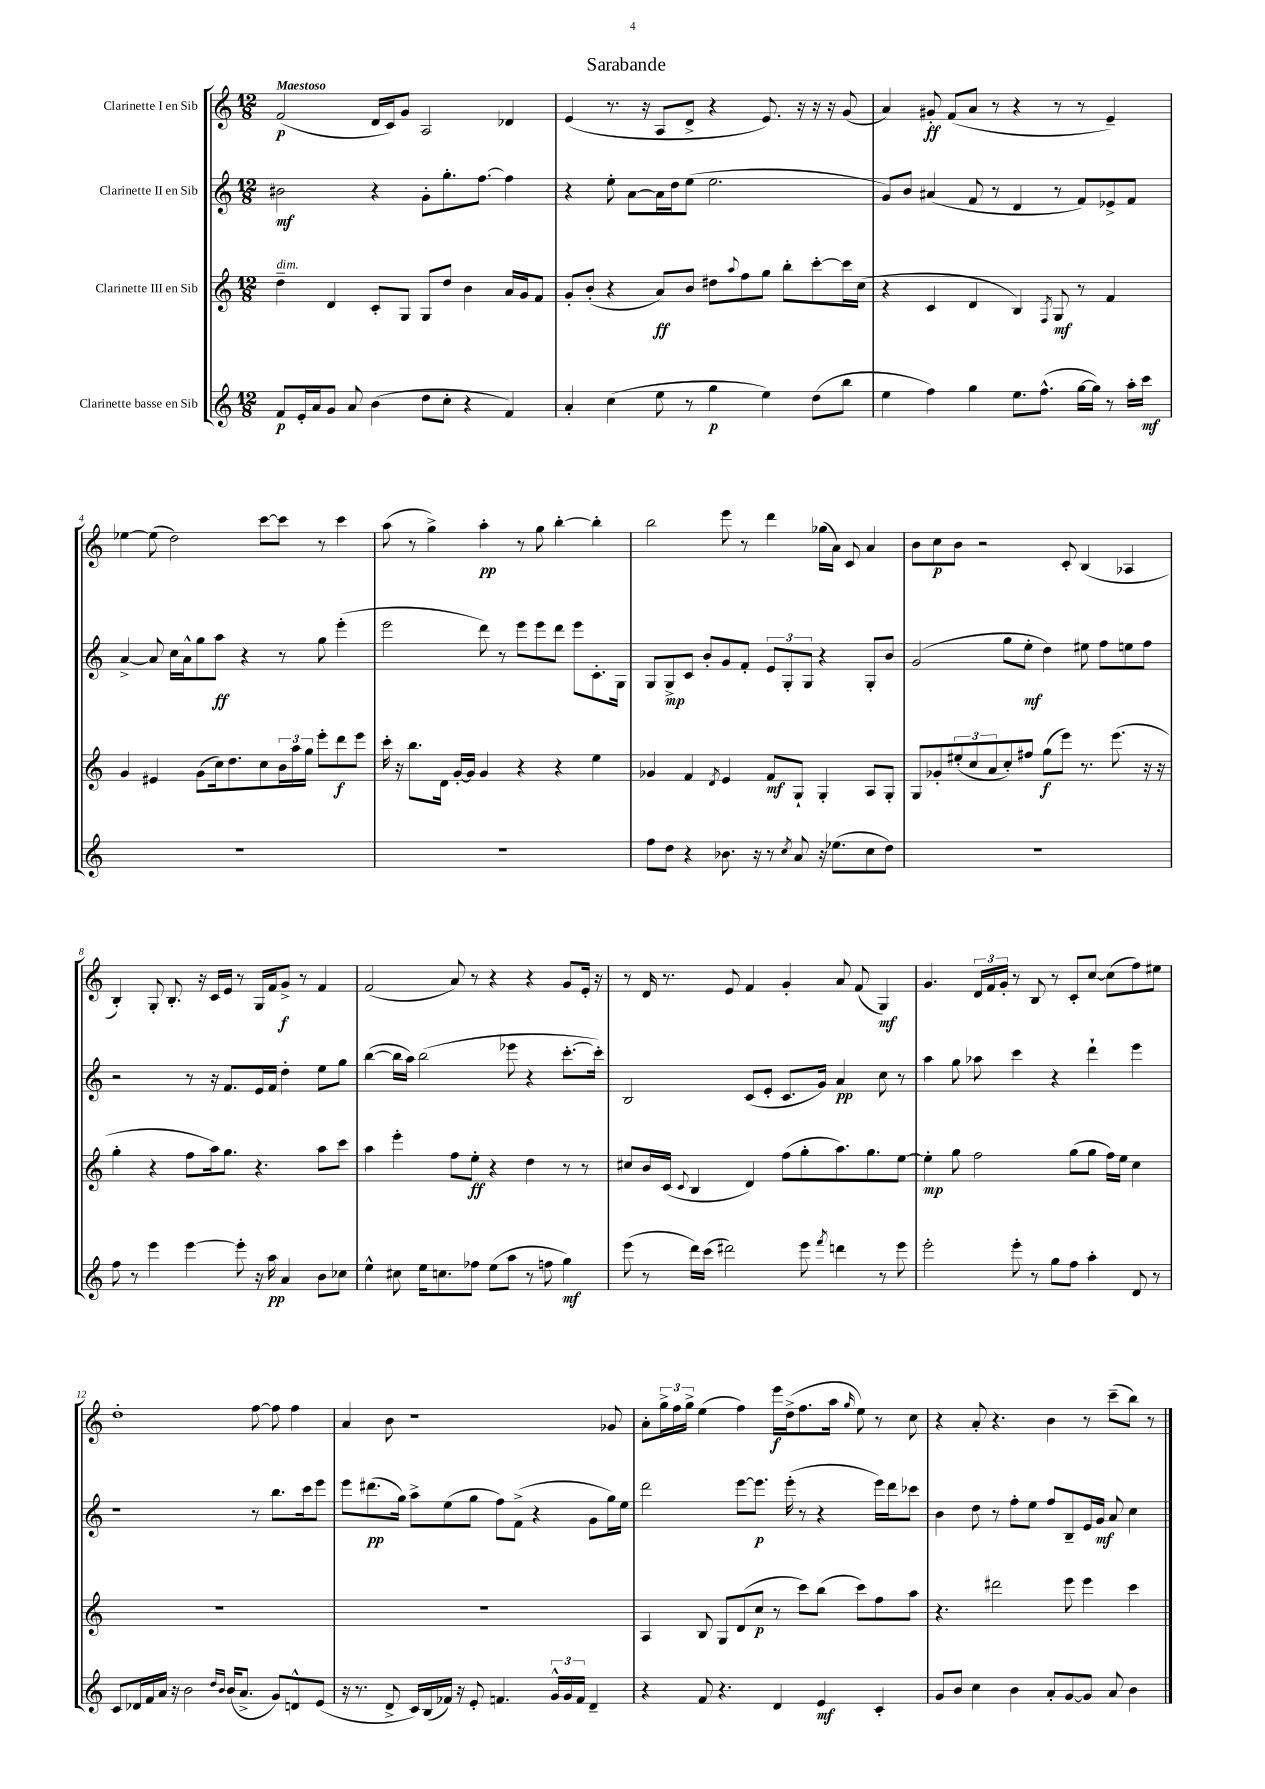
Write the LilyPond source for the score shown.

\header { title = "Sarabande" }
<<
\new StaffGroup <<
\new Staff = "s0" \with { instrumentName = "Clarinette I en Sib" } {
    \clef treble \key c \major \numericTimeSignature \time 12/8 \tempo "Maestoso"
    f'2\p( d'16 c'16) g'8 a2 des'4 |
    e'4( r8. r16 a8 d'8-> r4 e'8.) r16 r16 r16 g'8( |
    a'4) gis'8-.\ff f'8( a'8 r8 r4 r8 r8 e'4--) |
    ees''4~ ees''8( d''2) c'''8~ c'''8 r8 c'''4 |
    a''8( r8 g''4->) a''4-.\pp r8 g''8 b''4~-. b''4-. |
    b''2 e'''8 r8 d'''4 ges''16( a'16) c'8 a'4 |
    b'8 c''8\p b'8 r2 c'8-. b4( aes4 |
    b4-.) g8-. b8.-. r16 c'16 e'16 r8 g16 f'16 g'8->\f r8 f'4 |
    f'2( a'8) r8 r4 r4 g'8 e'16-. r16 |
    r8 d'16 r8. e'8 f'4 g'4-. a'8 f'8( g4\mf) |
    g'4. \tuplet 3/2 { d'16 f'16 g'16-. } r8 b8 r8 c'8-. c''8~ c''8( f''8) eis''8 |
    d''1-. f''8~ f''8 f''4 |
    a'4 b'8 r1 ges'8 |
    a'8-. \tuplet 3/2 { g''16-> f''16 g''16-> } e''4( f''4) e'''16\f d''16->( f''8. a''16 \grace { g''16 } e''8) r8 c''8 |
    r4 a'8-. r4. b'4 r8 c'''8--( b''8) r8 \bar "|." |
}
\new Staff = "s1" \with { instrumentName = "Clarinette II en Sib" } {
    \clef treble \key c \major \numericTimeSignature \time 12/8
    bis'2\mf r4 g'8-. g''8.-. f''8.~ f''4 |
    r4 e''8-. a'8~ a'16 d''16 e''8( e''2. |
    g'8) b'8 ais'4( f'8 r8 d'4 r8 f'8) ees'8-> f'8 |
    a'4~-> a'8 c''16 a'16-^ g''8 a''8\ff r4 r8 g''8 e'''4-.( |
    e'''2 d'''8) r8 e'''8 e'''8 d'''8 e'''8 c'8.-. g16 |
    g8 g8->\mp c'8 b'8-. g'8 f'8-. \tuplet 3/2 { e'8 g8-. g8 } r4 g8-. b'8 |
    g'2( g''8 e''8-.\mf d''4) eis''8 f''8 e''8 f''8 |
    r2 r8 r16 f'8. e'16 f'16 d''4-. e''8 g''8 |
    b''4~( b''16 a''16) b''2( ees'''8 r4 c'''8.~-. c'''16-.) |
    b2 c'8( e'8-. c'8. g'16) a'4\pp c''8 r8 |
    a''4 g''8 aes''8 c'''4 r4 d'''4-! e'''4 |
    r1 r8 b''8. c'''16 e'''8 |
    e'''8 dis'''8.\pp( g''16) a''8-> e''8( g''8 f''8) f'8->( r4 g'8 g''16) e''16 |
    d'''2 e'''8~ e'''8.\p e'''16-.( r8 r4 e'''16) d'''16 ces'''8 |
    b'4 d''8 r8 f''8-. e''8 f''8 b8-- e'16 g'16\mf a'8 c''4 \bar "|." |
}
\new Staff = "s2" \with { instrumentName = "Clarinette III en Sib" } {
    \clef treble \key c \major \numericTimeSignature \time 12/8
    d''4--^\markup { \italic "dim." } d'4 c'8-. g8 g8 d''8 b'4 a'16 g'16 f'8 |
    g'8-. b'8-.( r4 a'8\ff) b'8 dis''8 \appoggiatura { a''8 } f''8 g''8 b''8-. c'''8~-. c'''16 c''16( |
    r4 c'4 d'4 b4) \acciaccatura { f8 } g8\mf r8 f'4 |
    g'4 eis'4 g'8( c''16) d''8. c''8 \tuplet 3/2 { b'16 a''16 g''16 } e'''8-. d'''8\f e'''8 |
    c'''16-. r16 b''8. d'16 g'16~-. g'16 g'4 r4 r4 e''4 |
    ges'4 f'4 \acciaccatura { d'8 } e'4 f'8\mf g8-! g4-. a8 g8-. |
    g8 ges'8-. \tuplet 3/2 { eis''8-.( c''8 a'8 } c''8-.) fis''8 g''8\f( e'''8) r8. e'''8.( r16 r16 |
    g''4-. r4 f''8 a''16) g''8. r4. a''8 c'''8 |
    a''4 e'''4-. f''8 e''8-.\ff r4 d''4 r8 r8 |
    cis''8 b'16 c'16( \appoggiatura { c'8 } b4 d'4) f''8( g''8-. a''8.) g''8. e''8~ |
    e''4-.\mp g''8 f''2 g''8( g''8 f''16) e''16 c''4 |
    R1. |
    R1. |
    a4 b8 g8 d'8( c''8\p r8 c'''8) b''8( c'''8) f''8 a''8 |
    r4. dis'''2 e'''8 e'''4 c'''4 \bar "|." |
}
\new Staff = "s3" \with { instrumentName = "Clarinette basse en Sib" } {
    \clef treble \key c \major \numericTimeSignature \time 12/8
    f'8\p e'16-. a'16 g'8 a'8 b'4( d''8 c''8-. r4 f'4) |
    a'4-. c''4( e''8 r8 g''4\p e''4) d''8( b''8 |
    e''4 f''4) g''4 e''8. f''8.-^( g''16~ g''16) r8 a''16-. c'''16\mf |
    R1. |
    R1. |
    f''8 d''8 r4 bes'8. r16 r8 \acciaccatura { c''8 } a'8 r16 ees''8.( c''8 d''8) |
    R1. |
    f''8 r8 e'''4 e'''4~ e'''8-. r16 a''16\pp a'4 b'8 ces''8 |
    e''4-^ cis''8 e''16 c''8. fes''8 e''8( a''8 r8 f''8 g''4\mf) |
    e'''8( r8 d'''16) c'''16( dis'''2) e'''8 \acciaccatura { f'''8 } d'''4 r8 e'''8 |
    e'''2-. e'''8-. r8 g''8 f''8 a''4-. d'8 r8 |
    c'8 des'16 f'16 a'16 r16 b'2 \grace { d''16 b'16 } b'16( a'8.-> g'8) d'8-^ e'8( |
    r16 r8. d'8-> c'16) b16( fes'16) r16 e'8-. f'4. \tuplet 3/2 { g'16-^ g'16 f'16 } d'4-- |
    r4 f'8 r4. d'4 e'4\mf c'4-. |
    g'8 b'8 c''4 b'4 a'8-. g'8~ g'8 a'8 b'4 \bar "|." |
}
>>
>>
